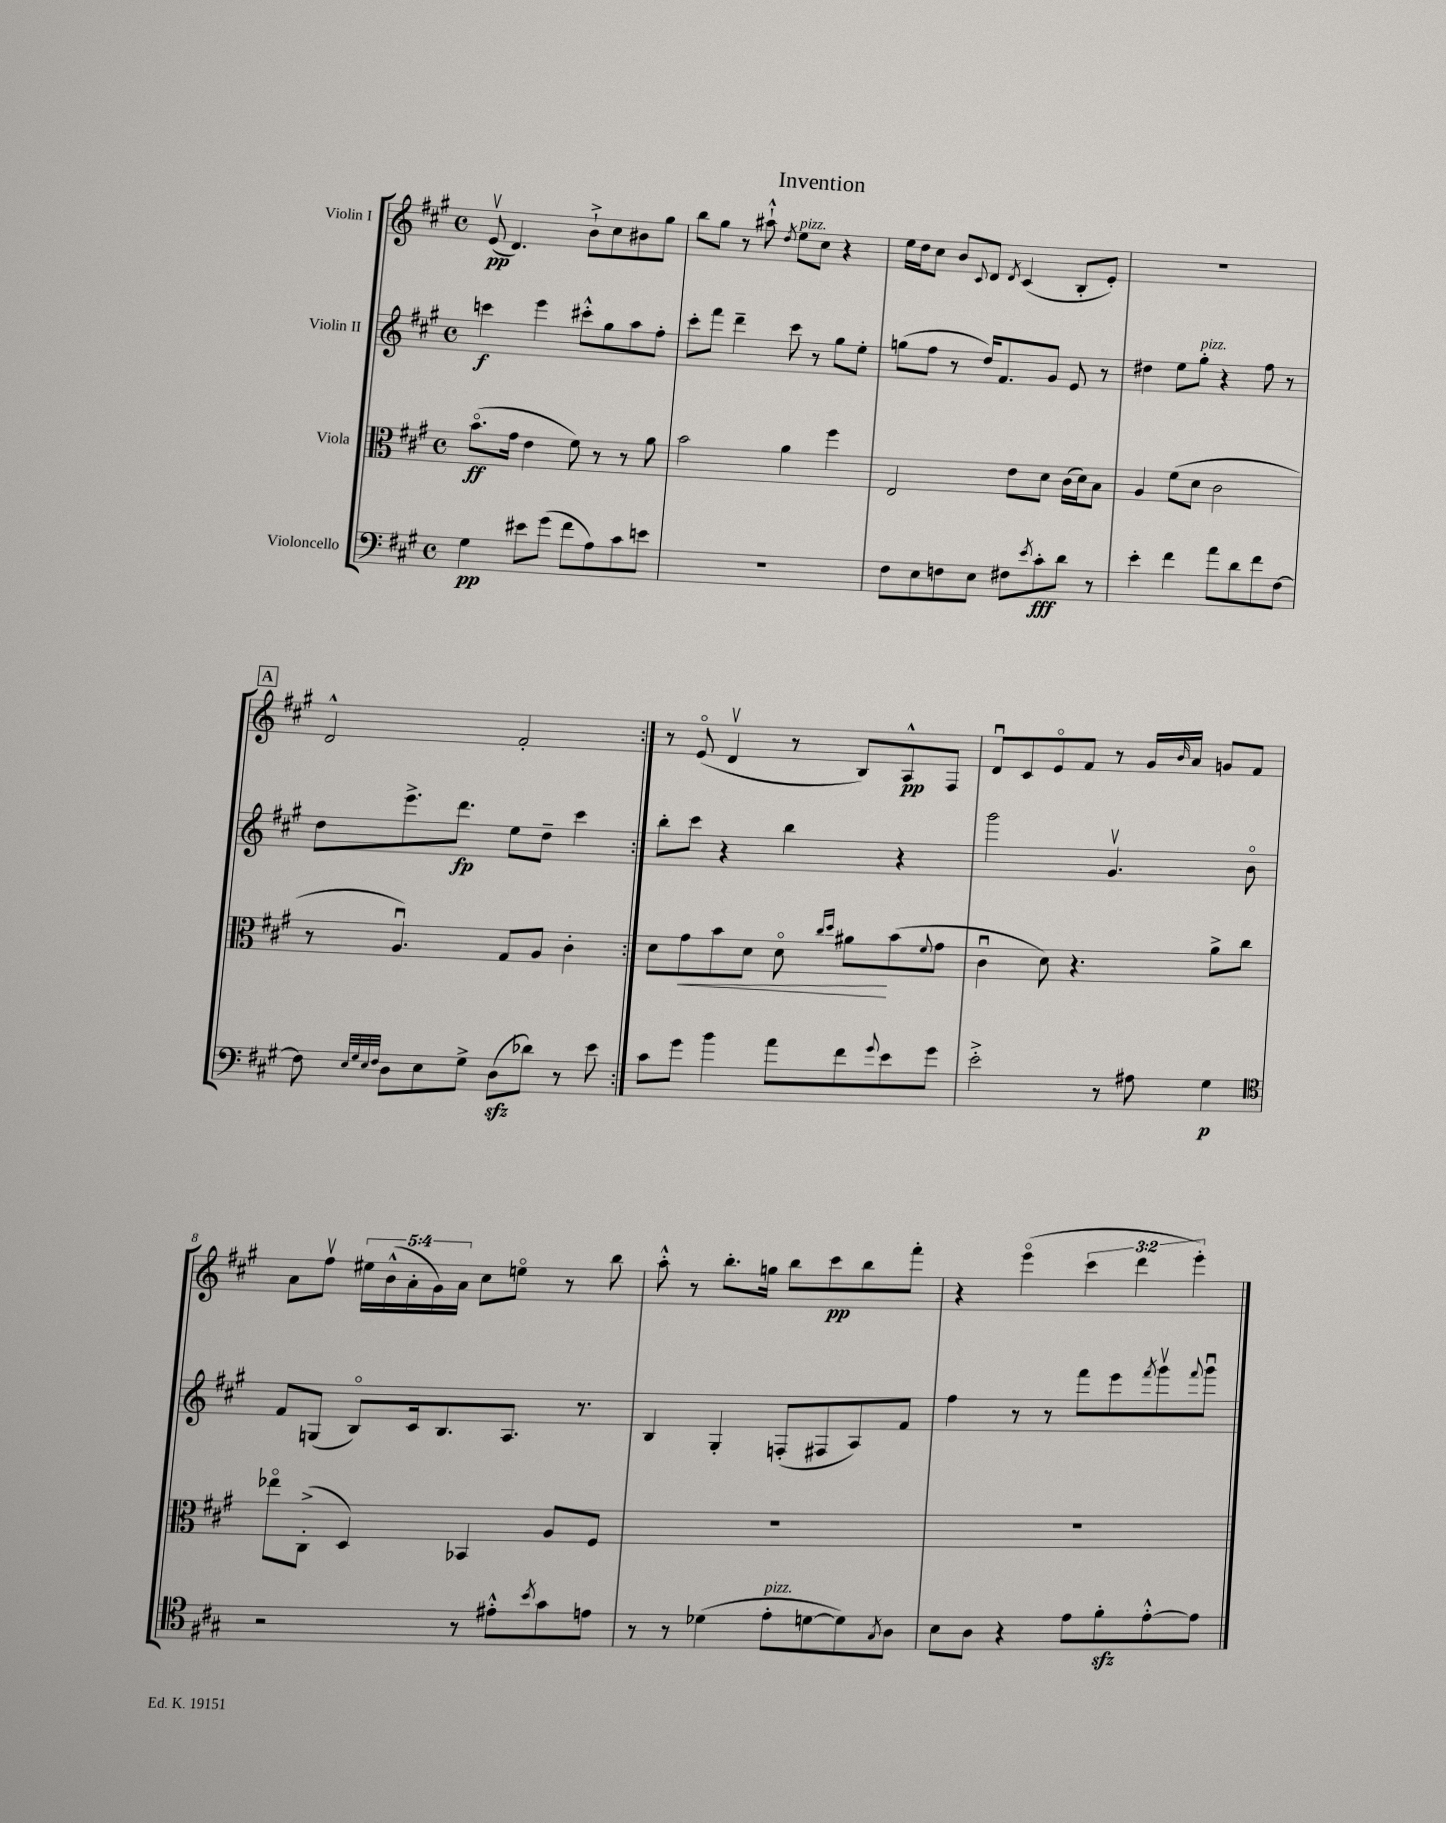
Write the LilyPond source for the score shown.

\header { title = "Invention" }
<<
\new StaffGroup <<
\new Staff = "s0" \with { instrumentName = "Violin I" } {
    \clef treble \key a \major \defaultTimeSignature \time 4/4 \override Staff.TupletNumber.text = #tuplet-number::calc-fraction-text
    \repeat volta 2 { e'8\upbow\pp( d'4.) b'8-!-> cis''8 bis'8 gis''8 |
    b''8 gis''8 r8 ais''8-!-^ \acciaccatura { d''8 } e''8^\markup { \italic "pizz." } cis''8 r4 |
    e''16 d''16 cis''8 b'8 \appoggiatura { cis'8 } d'8 \acciaccatura { d'8 } cis'4( b8-. e'8-.) |
    R1 |
    \mark \markup { \box "A" } d'2-^ fis'2-. | }
    r8 e'8\flageolet( d'4\upbow r8 b8) a8-^\pp fis8 |
    d'8\downbow cis'8 e'8\flageolet fis'8 r8 gis'16 \grace { b'16 } a'16 g'8 fis'8 |
    a'8 fis''8\upbow \tuplet 5/4 { eis''16 b'16-^( a'16-. gis'16) a'16 } cis''8 e''8\flageolet r8 b''8 |
    a''8-.-^ r8 b''8.-. g''16 b''8 cis'''8\pp b''8 fis'''8-. |
    r4 e'''4\flageolet( \tuplet 3/2 { cis'''4 d'''4 e'''4-.) } \bar "|." |
}
\new Staff = "s1" \with { instrumentName = "Violin II" } {
    \clef treble \key a \major \defaultTimeSignature \time 4/4
    \repeat volta 2 { c'''4\f e'''4 cis'''8-.-^ gis''8 a''8 fis''8-. |
    cis'''8-. fis'''8 d'''4-- cis'''8 r8 gis''8 e''8-. |
    g''8( fis''8 r8 d''16) fis'8. gis'8 e'8 r8 |
    dis''4 e''8 gis''8-.^\markup { \italic "pizz." } r4 fis''8 r8 |
    \mark \markup { \box "A" } d''8 e'''8.-> d'''8.\fp e''8 d''8-- cis'''4 | }
    b''8-. cis'''8 r4 b''4 r4 |
    gis'''2 gis'4.\upbow b'8\flageolet |
    fis'8 g8( b8\flageolet) cis'16 b8. a8. r8. |
    b4 gis4-. f8-.( fis8 a8) fis'8 |
    fis''4 r8 r8 fis'''8 e'''8 \acciaccatura { fis'''8 } gis'''8\upbow \appoggiatura { fis'''8 } gis'''8\downbow \bar "|." |
}
\new Staff = "s2" \with { instrumentName = "Viola" } {
    \clef alto \key a \major \defaultTimeSignature \time 4/4
    \repeat volta 2 { b'8.\flageolet\ff( gis'16 e'4 fis'8) r8 r8 a'8 |
    b'2 a'4 fis''4 |
    e2 e'8 d'8 cis'16( d'16) b8 |
    a4 fis'8( d'8 cis'2 |
    \mark \markup { \box "A" } r8 a4.\downbow) gis8 a8 cis'4-. | }
    d'8 gis'8\< b'8 d'8 d'8\flageolet \grace { cis''16 d''16 } ais'8\! b'8( \appoggiatura { fis'8 } gis'8 |
    cis'4\downbow d'8) r4. a'8-> cis''8 |
    ees''8\flageolet cis8-.->( d4) bes,4 a8 fis8 |
    R1 |
    R1 \bar "|." |
}
\new Staff = "s3" \with { instrumentName = "Violoncello" } {
    \clef bass \key a \major \defaultTimeSignature \time 4/4
    \repeat volta 2 { gis4\pp eis'8 gis'8( fis'8 a8) cis'8 e'8 |
    R1 |
    fis8 e8 f8 e8 fis8 \acciaccatura { e'8 } cis'8-.\fff d'8 r8 |
    e'4-. fis'4 a'8 d'8 fis'8 fis8~ |
    \mark \markup { \box "A" } fis8 \grace { e32 gis32 e32 fis32 } d8 e8 gis8-> d8\sfz( des'8) r8 e'8 | }
    cis'8 gis'8 b'4 a'8 fis'8 \appoggiatura { gis'8 } e'8 gis'8 |
    e'2-.-> r8 ais8 gis4\p |
    \clef tenor r2 r8 eis'8-.-^ \acciaccatura { b'8 } gis'8 e'8 |
    r8 r8 des'4( e'8-.^\markup { \italic "pizz." } d'8~ d'8) \acciaccatura { gis8 } a8 |
    b8 a8 r4 e'8 fis'8-.\sfz e'8~-.-^ e'8 \bar "|." |
}
>>
>>
